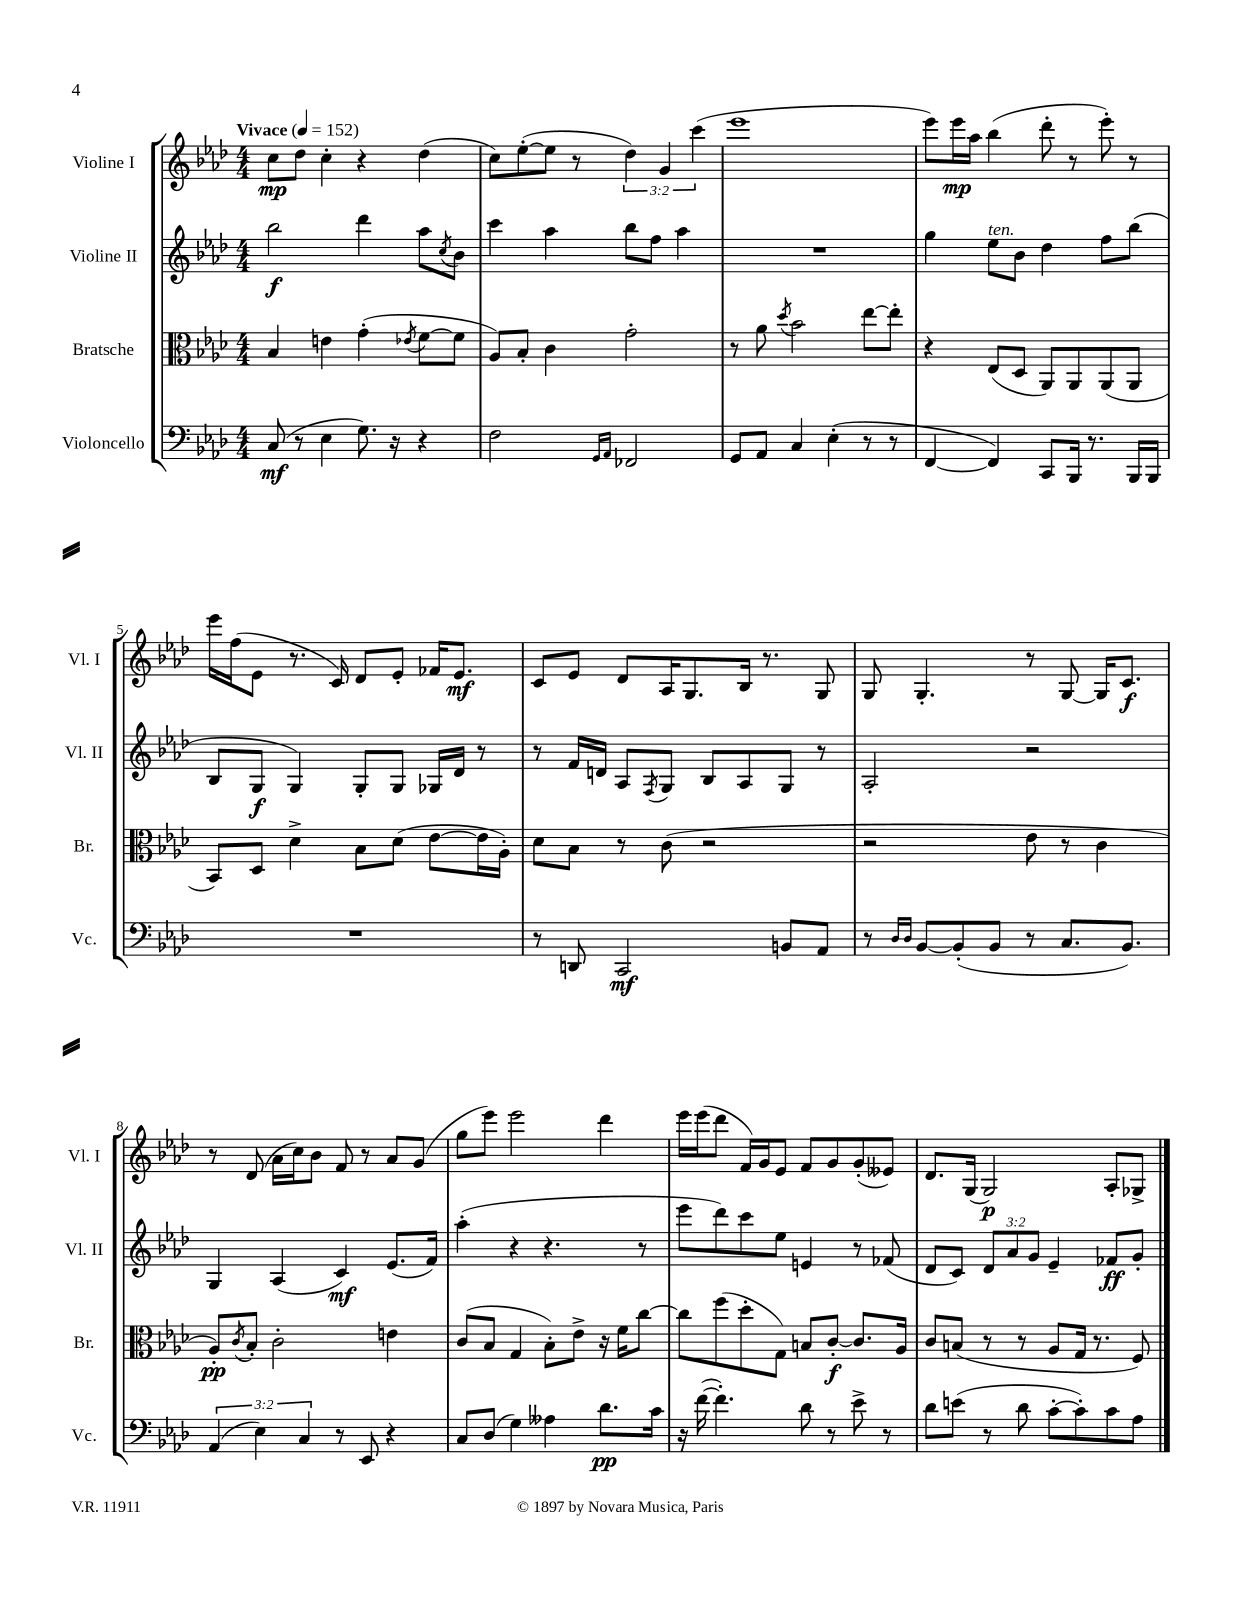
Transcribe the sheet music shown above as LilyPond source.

<<
\new StaffGroup <<
\new Staff = "s0" \with { instrumentName = "Violine I" shortInstrumentName = "Vl. I" } {
    \clef treble \key aes \major \numericTimeSignature \time 4/4 \override Staff.TupletNumber.text = #tuplet-number::calc-fraction-text \tempo "Vivace" 4 = 152
    c''8\mp des''8 c''4-. r4 des''4( |
    c''8) ees''8~-.( ees''8 r8 \tuplet 3/2 { des''4) g'4 c'''4( } |
    ees'''1 |
    ees'''8) ees'''16\mp aes''16 bes''4( des'''8-. r8 ees'''8-.) r8 |
    ees'''16 f''16( ees'8 r8. c'16) des'8 ees'8-. fes'16 ees'8.\mf |
    c'8 ees'8 des'8 aes16 g8. bes16 r8. g8 |
    g8 g4.-. r8 g8~ g16 c'8.\f |
    r8 des'8( aes'16 c''16) bes'8 f'8 r8 aes'8 g'8( |
    g''8 ees'''8) ees'''2 des'''4 |
    ees'''16 ees'''16( des'''8 f'16) g'16 ees'8 f'8 g'8 g'8-.( eeses'8) |
    des'8. g16( g2\p) aes8-. ges8-> \bar "|." |
}
\new Staff = "s1" \with { instrumentName = "Violine II" shortInstrumentName = "Vl. II" } {
    \clef treble \key aes \major \numericTimeSignature \time 4/4 \override Staff.TupletNumber.text = #tuplet-number::calc-fraction-text
    bes''2\f des'''4 aes''8 \acciaccatura { c''8 } bes'8 |
    c'''4 aes''4 bes''8 f''8 aes''4 |
    R1 |
    g''4 ees''8^\markup { \italic "ten." } bes'8 des''4 f''8 bes''8( |
    bes8 g8\f g4) g8-. g8 ges16 des'16 r8 |
    r8 f'16 d'16 aes8 \acciaccatura { f8 } g8 bes8 aes8 g8 r8 |
    aes2-. r2 |
    g4 aes4( c'4\mf) ees'8.( f'16) |
    aes''4-.( r4 r4. r8 |
    ees'''8 des'''8) c'''8 ees''8 e'4 r8 fes'8( |
    des'8 c'8) \tuplet 3/2 { des'8 aes'8 g'8 } ees'4-- fes'8\ff g'8-. \bar "|." |
}
\new Staff = "s2" \with { instrumentName = "Bratsche" shortInstrumentName = "Br." } {
    \clef alto \key aes \major \numericTimeSignature \time 4/4
    bes4 e'4 g'4-.( \acciaccatura { ees'8 } f'8~ f'8 |
    aes8) bes8-. c'4 g'2-. |
    r8 aes'8 \acciaccatura { des''8 } bes'2 ees''8~ ees''8-. |
    r4 ees8( des8 aes,8) aes,8 aes,8( aes,8 |
    bes,8) des8 des'4-> bes8 des'8( ees'8~ ees'16 aes16-.) |
    des'8 bes8 r8 c'8( r2 |
    r2 ees'8 r8 c'4 |
    aes8-.\pp) \acciaccatura { c'8 } bes8-. c'2-. e'4 |
    c'8( bes8 g4 bes8-.) ees'8-> r16 f'16 c''8~ |
    c''8 f''8( des''8-. g8) b8 c'8~-.\f c'8. aes16 |
    c'8 b8( r8 r8 aes8 g16 r8. f8) \bar "|." |
}
\new Staff = "s3" \with { instrumentName = "Violoncello" shortInstrumentName = "Vc." } {
    \clef bass \key aes \major \numericTimeSignature \time 4/4 \override Staff.TupletNumber.text = #tuplet-number::calc-fraction-text
    c8\mf( r8 ees4 g8.) r16 r4 |
    f2 \grace { g,16 aes,16 } fes,2 |
    g,8 aes,8 c4 ees4-.( r8 r8 |
    f,4~ f,4) c,8 bes,,16 r8. bes,,16 bes,,16 |
    R1 |
    r8 d,8 c,2\mf b,8 aes,8 |
    r8 \grace { des16 des16 } bes,8~ bes,8-.( bes,8 r8 c8. bes,8.) |
    \tuplet 3/2 { aes,4( ees4) c4 } r8 ees,8 r4 |
    c8 des8( g4) aeses4 des'8.\pp c'16 |
    r16 f'16~( f'4.-.) des'8 r8 ees'8-> r8 |
    des'8 e'8( r8 des'8 c'8~-. c'8-.) c'8 aes8 \bar "|." |
}
>>
>>
